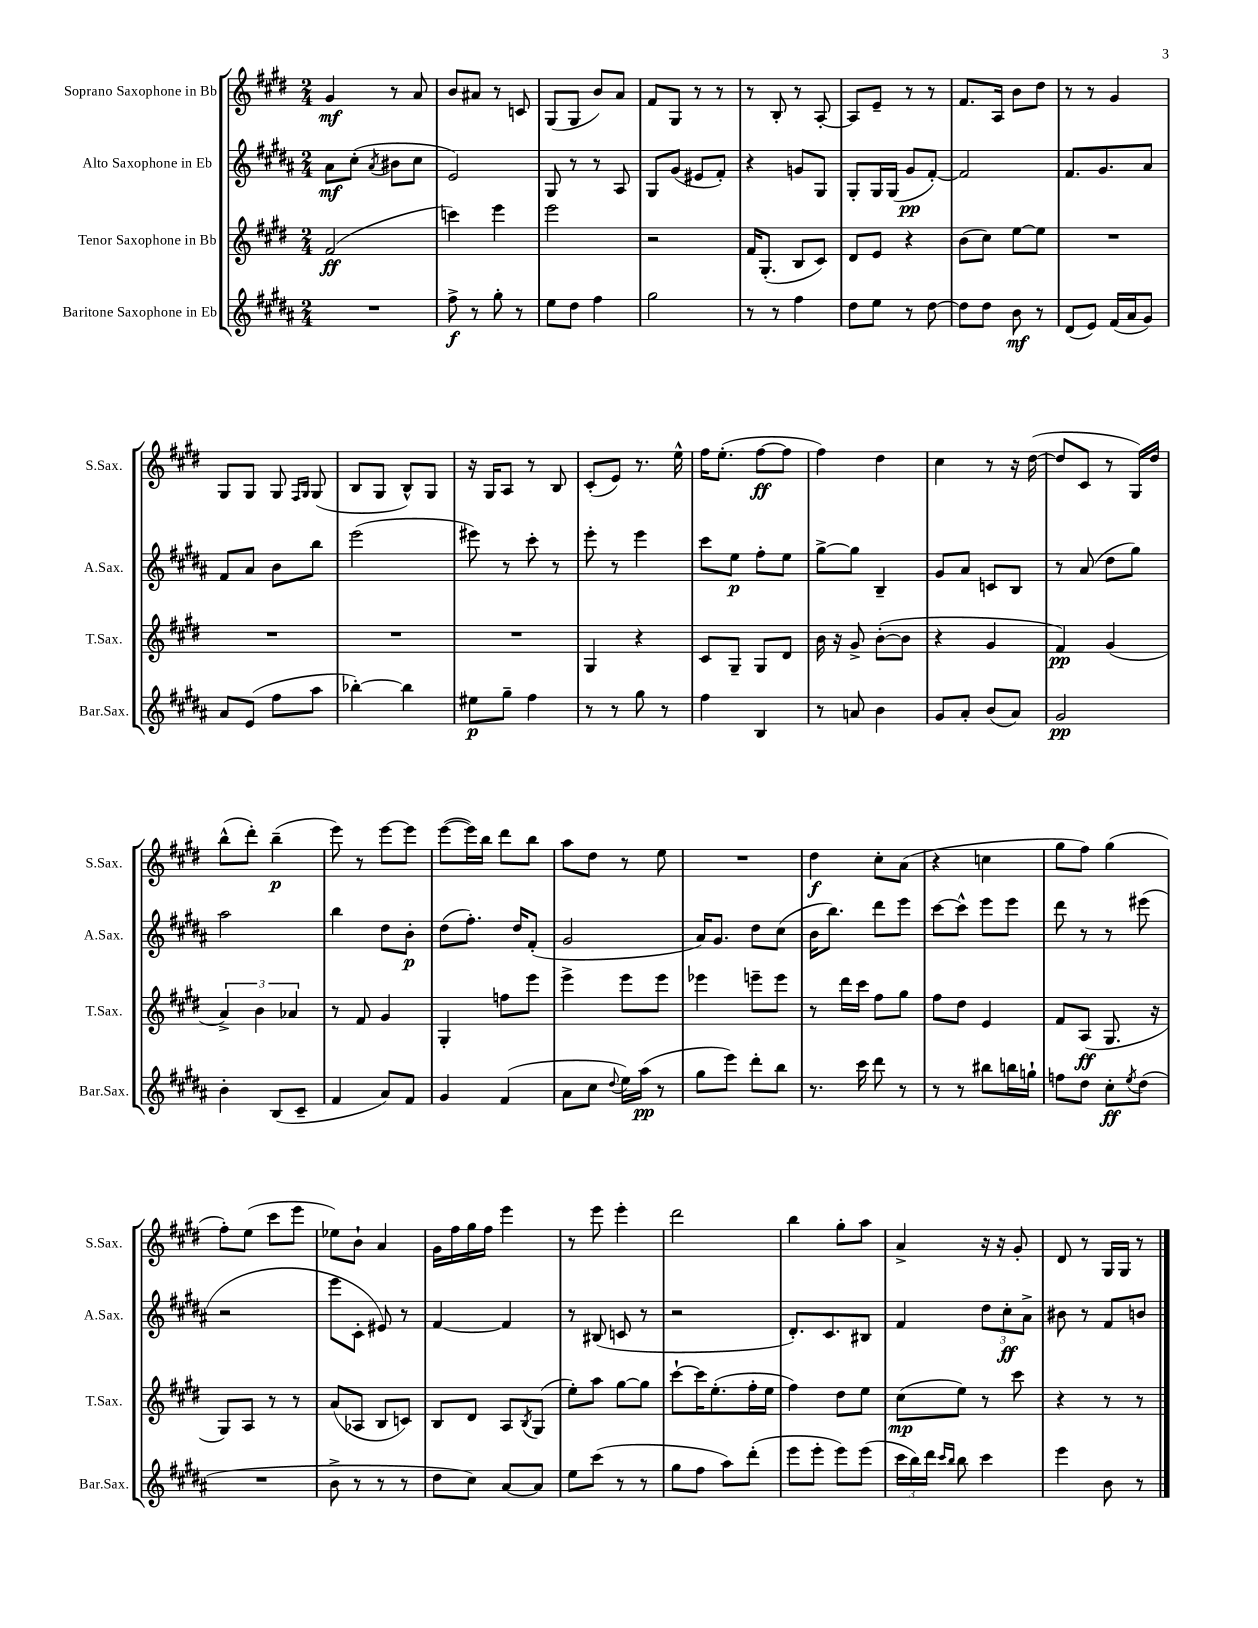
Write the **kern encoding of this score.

**kern	**kern	**kern	**kern
*staff4	*staff3	*staff2	*staff1
*clefG2	*clefG2	*clefG2	*clefG2
*k[f#c#g#d#a#]	*k[f#c#g#d#]	*k[f#c#g#d#a#]	*k[f#c#g#d#]
*M2/4	*M2/4	*M2/4	*M2/4
2r	(2f#	8a#	4g#
.	.	(8cc#'	.
.	.	8qa#	.
.	.	8b#	8r
.	.	8cc#	8a
=	=	=	=
8ff#^	4ccc)	2e)	8b
8r	.	.	8a#
8gg#'	4eee	.	8r
8r	.	.	8c
=	=	=	=
8ee	2eee	8G#	(8G#
8dd#	.	8r	8G#
4ff#	.	8r	8b)
.	.	8A#	8a
=	=	=	=
2gg#	2r	8G#	8f#
.	.	(8g#	8G#
.	.	8e#	8r
.	.	8f#')	8r
=	=	=	=
8r	16f#	4r	8r
.	(8.G#'	.	.
8r	.	.	8B'
4ff#	8B	8g	8r
.	8c#)	8G#	[8A'
=	=	=	=
8dd#	8d#	8G#'	8A]
8ee	8e	16G#	8e~
.	.	(16G#	.
8r	4r	8g#	8r
[8dd#	.	[8f#')	8r
=	=	=	=
8dd#]	(8b	2f#]	8.f#
8dd#	8cc#)	.	.
.	.	.	16A
8b	[8ee	.	8b
8r	8ee]	.	8dd#
=	=	=	=
(8d#	2r	8.f#	8r
8e)	.	.	8r
.	.	8.g#	.
(16f#	.	.	4g#
16a#	.	.	.
8g#)	.	8a#	.
=	=	=	=
8a#	2r	8f#	8G#
(8e	.	8a#	8G#
8ff#	.	8b	8G#
.	.	.	16qqF#
.	.	.	16qqG#
8aa#	.	8bb	(8G#
=	=	=	=
[4bb-')	2r	(2eee	8B
.	.	.	8G#
4bb-]	.	.	8B^^)
.	.	.	8G#
=	=	=	=
8ee#	2r	8eee#)	16r
.	.	.	16G#
8gg#~	.	8r	8A
4ff#	.	8ccc#'	8r
.	.	8r	8B
=	=	=	=
8r	4G#	8eee'	(8c#'
8r	.	8r	8e)
8gg#	4r	4eee	8.r
8r	.	.	.
.	.	.	16ee^^
=	=	=	=
4ff#	8c#	8ccc#	16ff#
.	.	.	(8.ee'
.	8G#~	8ee	.
4B	8G#	8ff#'	[8ff#
.	8d#	8ee	8ff#]
=	=	=	=
8r	16b	[8gg#^	4ff#)
.	16r	.	.
8a	8g#^	8gg#]	.
4b	([8b'	4B~	4dd#
.	8b]	.	.
=	=	=	=
8g#	4r	8g#	4cc#
8a#'	.	8a#	.
(8b	4g#	8c	8r
8a#)	.	8B	16r
.	.	.	([16dd#
=	=	=	=
2g#	4f#)	8r	8dd#]
.	.	(8a#	8c#
.	(4g#	8dd#	8r
.	.	8gg#)	16G#)
.	.	.	16dd#
=	=	=	=
4b'	6a^)	2aa#	(8bb^^
.	.	.	8ddd#')
.	6b	.	.
(8B	.	.	(4bb~
.	6a-	.	.
8c#~	.	.	.
=	=	=	=
4f#	8r	4bb	8eee)
.	8f#	.	8r
8a#)	4g#	8dd#	[8eee
8f#	.	8b'	8eee]
=	=	=	=
4g#	4G#'	(8dd#	([8eee
.	.	8.ff#')	16eee])
.	.	.	16bb
(4f#	8ff	.	8ddd#
.	.	16dd#	.
.	8eee	(8f#'	8bb
=	=	=	=
8a#	4eee^	2g#	8aa
8cc#	.	.	8dd#
8qqdd#	.	.	.
16ee)	8eee	.	8r
(16aa#	.	.	.
8r	8eee	.	8ee
=	=	=	=
8gg#	4eee-	16a#)	2r
.	.	8.g#	.
8eee)	.	.	.
8ddd#'	8eee~	8dd#	.
8bb	8eee	(8cc#	.
=	=	=	=
8.r	8r	16b	4dd#
.	.	8.bb)	.
.	16ddd#	.	.
16ccc#	16ccc#	.	.
8ddd#	8ff#	8ddd#	8cc#'
8r	8gg#	8eee	(8a
=	=	=	=
8r	8ff#	[8ccc#	4r
8r	8dd#	8ccc#^^]	.
8bb#	4e	8eee	4cc
16bb	.	8eee	.
16gg`	.	.	.
=	=	=	=
8ff	8f#	8ddd#	8gg#
8dd#	(8A	8r	8ff#)
8cc#'	8.G#	8r	(4gg#
8qee	.	.	.
(8dd#	.	(8eee#	.
.	16r	.	.
=	=	=	=
2r	8G#)	2r	8ff#')
.	8A	.	(8ee
.	8r	.	8ccc#
.	8r	.	8eee
=	=	=	=
8b^	(8a	8eee	8ee-)
8r	8A-	8c#'	8b`
8r	8B	8e#)	4a
8r	8c)	8r	.
=	=	=	=
8dd#	8B	[4f#	16g#
.	.	.	16ff#
8cc#)	8d#	.	16gg#
.	.	.	16ff#
[8a#	8A	4f#]	4eee
.	8qB	.	.
8a#]	(8G#	.	.
=	=	=	=
8ee	8ee')	8r	8r
(8ccc#	8aa	(8B#	8eee
8r	[8gg#	8c	4eee'
8r	8gg#]	8r	.
=	=	=	=
8gg#	[8ccc#`	2r	2ddd#
8ff#	16ccc#]	.	.
.	(8.ee'	.	.
8aa#)	.	.	.
(8ddd#'	16ff#'	.	.
.	16ee	.	.
=	=	=	=
8eee	4ff#)	8.d#')	4bb
8eee'	.	.	.
.	.	8.c#	.
8eee)	8dd#	.	8gg#'
(8eee	8ee	8B#	8aa
=	=	=	=
24ccc#	(8cc#	4f#	4a^
24bb)	.	.	.
24ddd#	.	.	.
16qqccc#	.	.	.
16qqbb	.	.	.
8bb	8ee)	.	.
4ccc#	8r	12dd#	16r
.	.	.	16r
.	.	12cc#'	.
.	8ccc#	.	8g#'
.	.	12a#^	.
=	=	=	=
4eee	4r	8b#	8d#
.	.	8r	8r
8b	8r	8f#	16G#
.	.	.	16G#
8r	8r	8b	8r
==	==	==	==
*-	*-	*-	*-
